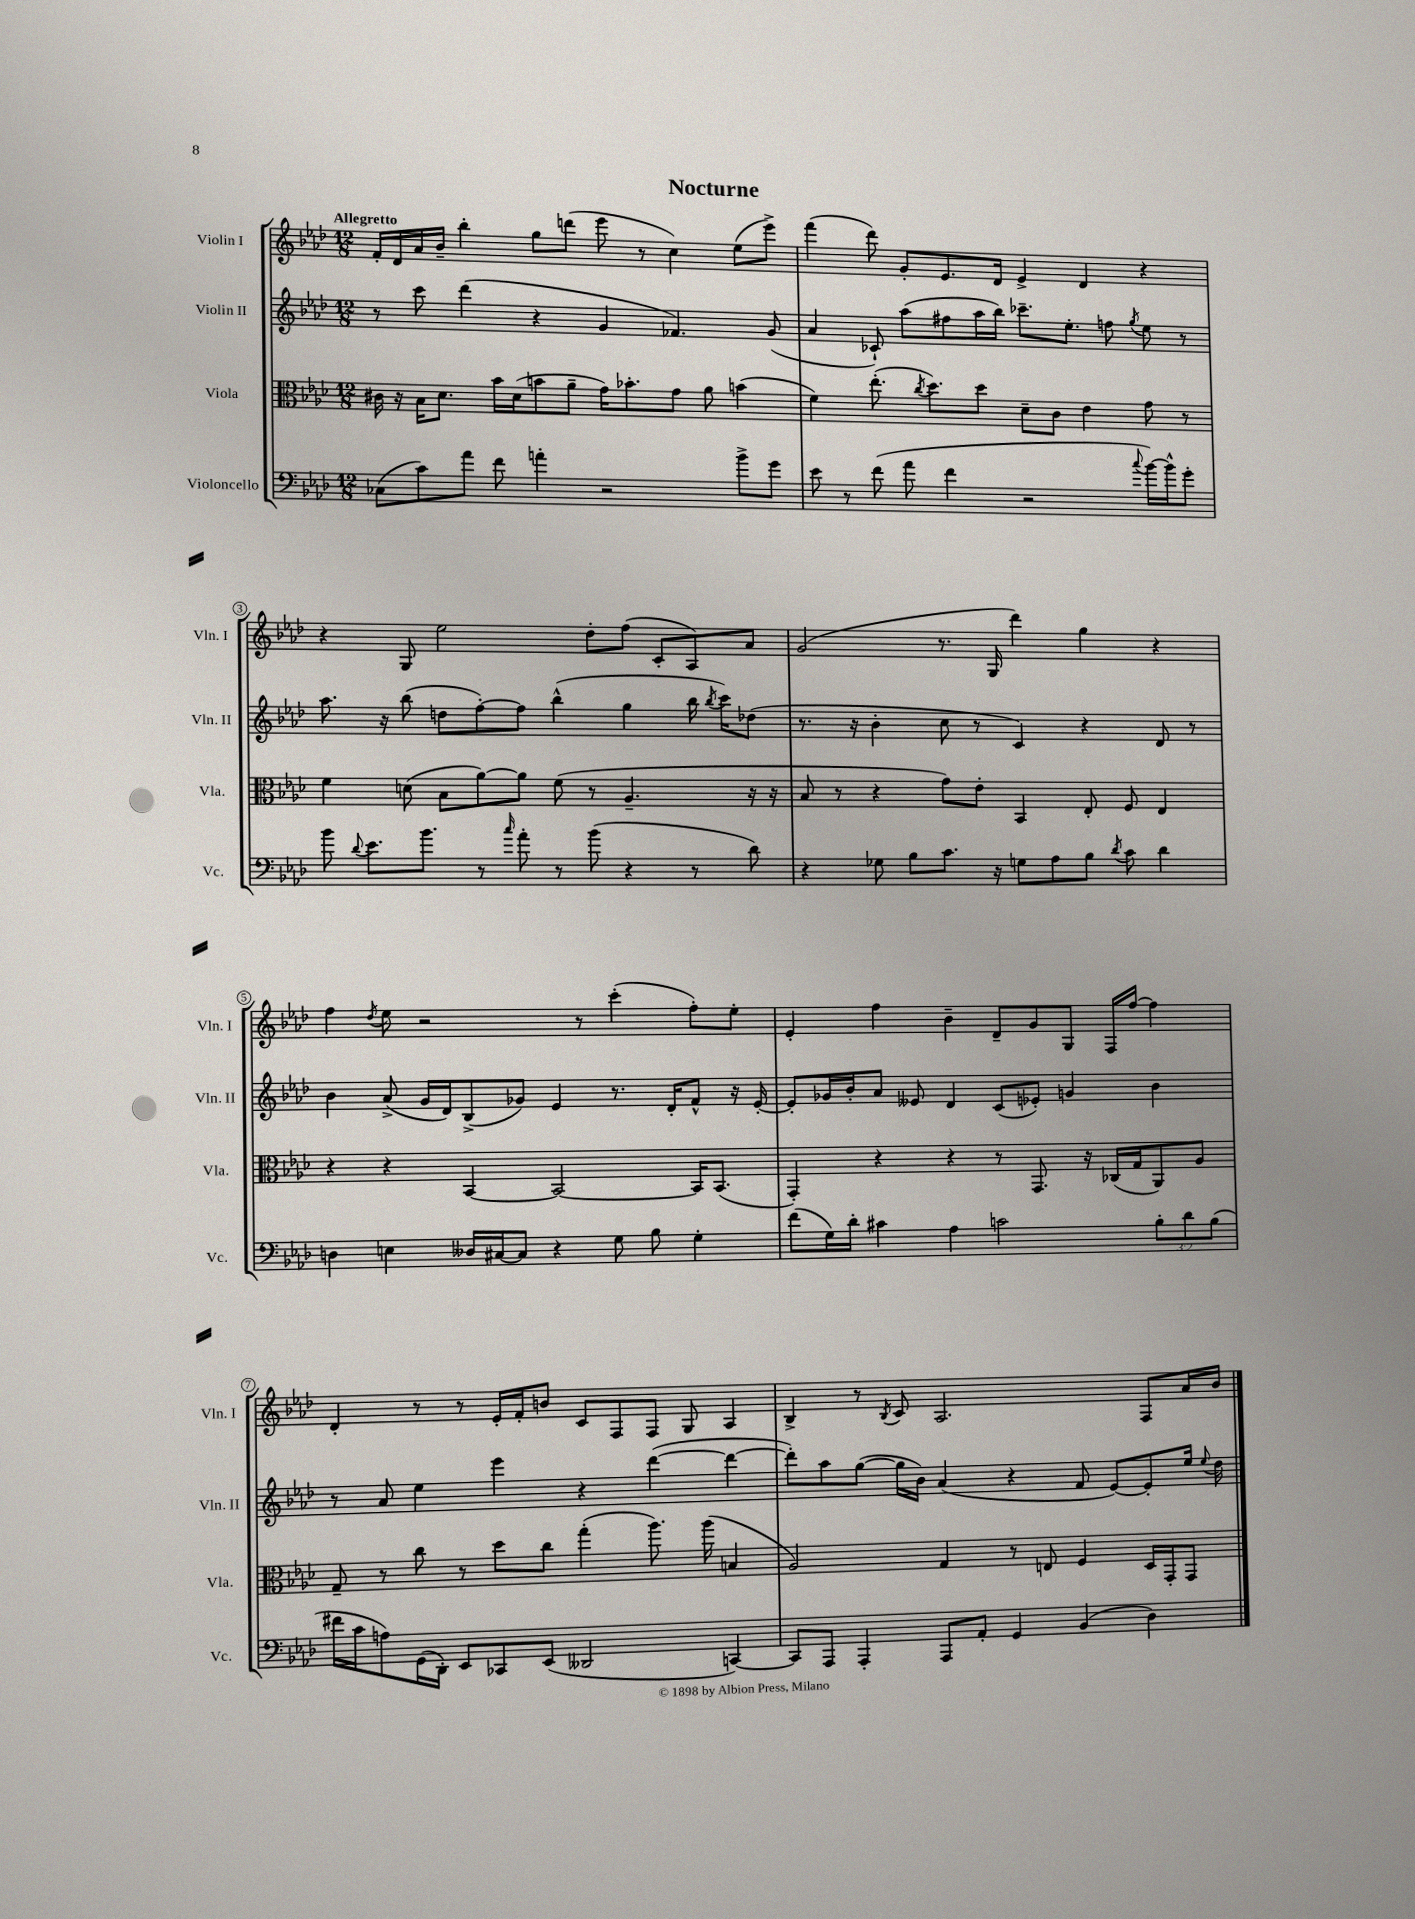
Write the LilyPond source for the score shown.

\header { title = "Nocturne" }
<<
\new StaffGroup <<
\new Staff = "s0" \with { instrumentName = "Violin I" shortInstrumentName = "Vln. I" } {
    \clef treble \key aes \major \numericTimeSignature \time 12/8 \tempo "Allegretto"
    \autoBeamOff f'16[-. des'16 aes'16 bes'16]-- bes''4-. g''8[ d'''8]( ees'''8 r8 c''4) ees''8[( ees'''8]->) |
    f'''4( des'''8) g'8[-. ees'8. des'16] ees'4-> des'4 r4 |
    r4 g8 ees''2 des''8[-. f''8]( c'8[-. aes8) aes'8] |
    g'2( r8. g16 des'''4) g''4 r4 |
    f''4 \acciaccatura { des''8 } ees''8 r2 r8 c'''4-.( f''8[-.) ees''8]-. |
    ees'4-. f''4 bes'4-- des'8[-- g'8 g8] f16[ f''16]~ f''4 |
    des'4-. r8 r8 ees'16[-. f'16-. b'8] c'8[ f8 f8] g8 aes4 |
    bes4-> r8 \acciaccatura { bes8 } c'8 aes2. f8[ aes'16 bes'16] \bar "|." |
}
\new Staff = "s1" \with { instrumentName = "Violin II" shortInstrumentName = "Vln. II" } {
    \clef treble \key aes \major \numericTimeSignature \time 12/8
    \autoBeamOff r8 c'''8 des'''4( r4 g'4 fes'4.) g'8( |
    aes'4 ces'8-!) aes''8[( fis''8 aes''16 bes''16]) ces'''8.[-- ees''8.]-. f''8 \acciaccatura { g''8 } ees''8 r8 |
    aes''8. r16 bes''8( d''8[ f''8~-.) f''8] bes''4-^( g''4 bes''16 \acciaccatura { bes''8 } c'''16[) des''8]( |
    r8. r16 bes'4-. c''8 r8 c'4) r4 des'8 r8 |
    bes'4 aes'8->( g'16[ des'16) bes8->( ges'8]) ees'4 r8. des'16[-. f'8]-^ r16 ees'16~-. |
    ees'8[-. ges'16 bes'16-. aes'8] eeses'8 des'4 c'8[( ees'8]-.) g'4 bes'4 |
    r8 aes'8 ees''4 ees'''4 r4 des'''4~( des'''4~ |
    des'''8[-.) aes''8 g''8]~( g''16[ bes'16]) aes'4( r4 f'8 ees'8[~) ees'8-. ees''16] \appoggiatura { ees''8 } des''16 \bar "|." |
}
\new Staff = "s2" \with { instrumentName = "Viola" shortInstrumentName = "Vla." } {
    \clef alto \key aes \major \numericTimeSignature \time 12/8
    \autoBeamOff cis'16 r16 bes16[ des'8.] bes'16[ des'16( b'8 aes'8]-- g'16[) bes'8.-. g'8] aes'8 b'4( |
    f'4) ees''8.-.( \acciaccatura { c''8 } des''8.[) des''8] des'8[-- c'8] ees'4 g'8 r8 |
    f'4 d'8( bes8[ aes'8~) aes'8] f'8( r8 aes4.-- r16 r16 |
    bes8 r8 r4 g'8[) ees'8]-. bes,4 ees8-. f8 ees4 |
    r4 r4 bes,4~ bes,2~ bes,16[ bes,8.]( |
    g,4-.) r4 r4 r8 g,8. r16 ces16[( g16 aes,8) aes8] |
    g8-- r8 c''8 r8 des''8[ c''8] g''4-.( aes''8.) aes''16( b4 |
    aes2) g4 r8 e8 f4 des16[ g,16-. g,8] \bar "|." |
}
\new Staff = "s3" \with { instrumentName = "Violoncello" shortInstrumentName = "Vc." } {
    \clef bass \key aes \major \numericTimeSignature \time 12/8 \override Staff.TupletNumber.text = #tuplet-number::calc-fraction-text
    \autoBeamOff ces8[( c'8) aes'8] f'8 a'4-. r2 bes'8[-> g'8] |
    ees'8 r8 f'8( aes'8 f'4 r2 \appoggiatura { c''8 } bes'16[~) bes'16-^ g'8]-. |
    bes'8 \appoggiatura { des'8 } ees'8.[ bes'8.] r8 \grace { c''16 } aes'8-. r8 bes'8( r4 r8 des'8) |
    r4 ges8 bes8[ c'8.] r16 g8[ aes8 bes8] \acciaccatura { des'8 } c'8 des'4 |
    d4 e4 deses16[ cis16~ cis8] r4 g8 bes8 g4-. |
    f'8[( g16) des'16]-. cis'4 aes4 c'2 \tuplet 3/2 { bes8[-. des'8 bes8]( } |
    fis'16[ c'16 a8) g,16( des,16]-.) ees,8[ ces,8 ees,8]( deses,2 c,4~) |
    c,8[ aes,,8] aes,,4-. aes,,8[ aes,8]-. g,4 bes,4( des4) \bar "|." |
}
>>
>>
\layout { \context { \Score \override BarNumber.stencil = #(make-stencil-circler 0.1 0.3 ly:text-interface::print) } }
